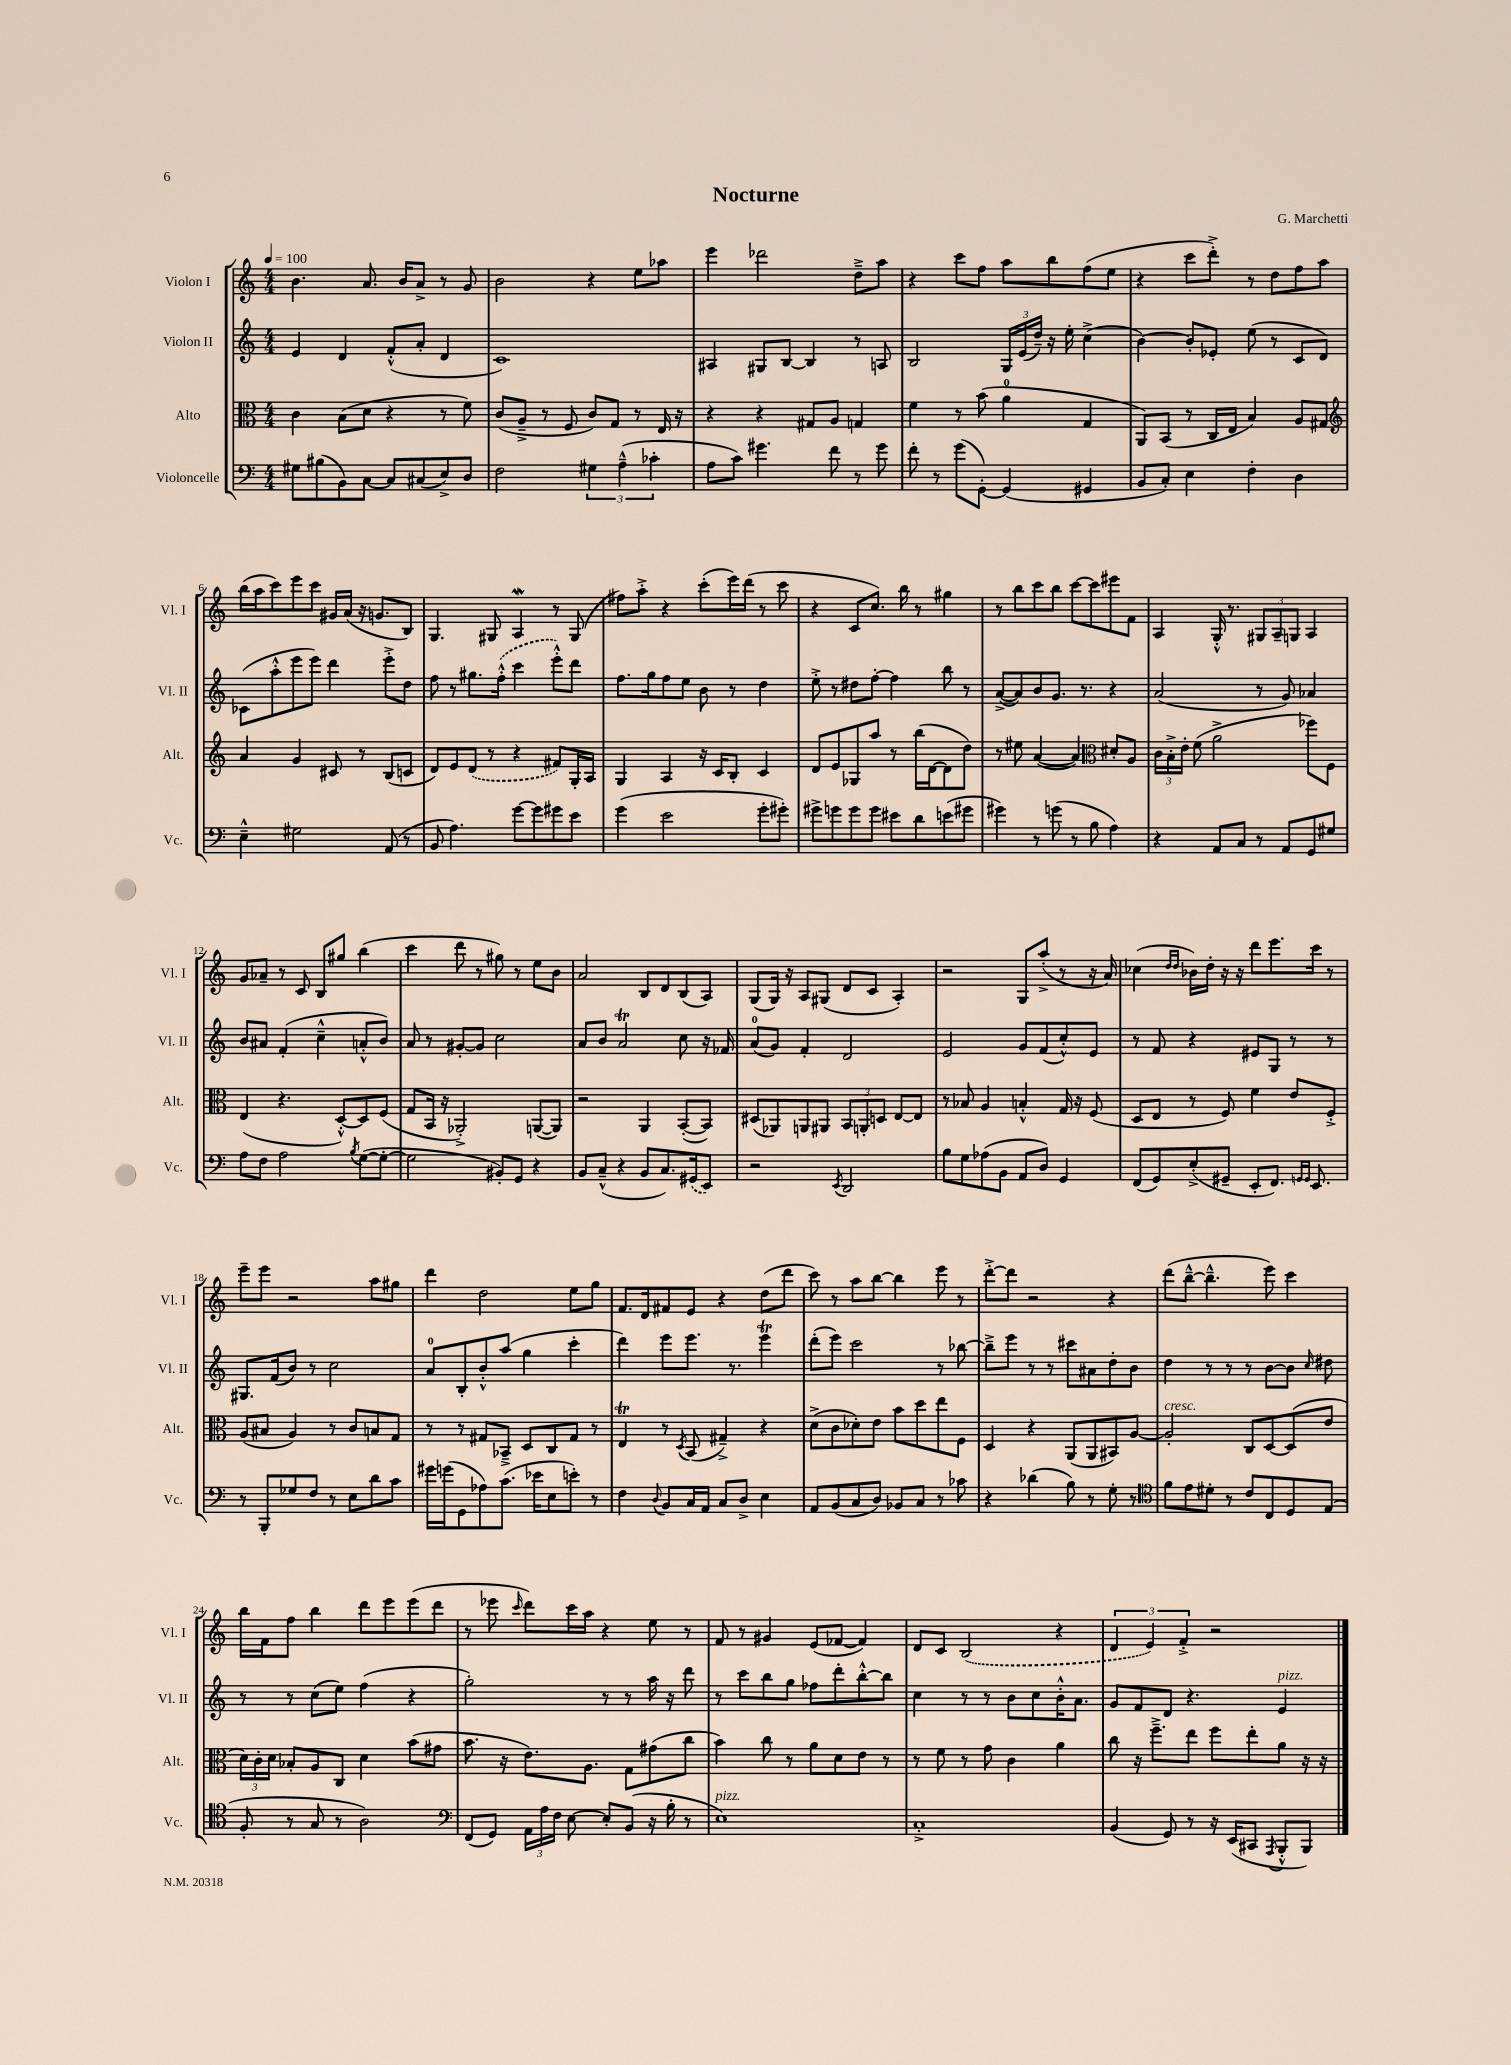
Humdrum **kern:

**kern	**kern	**kern	**kern
*staff4	*staff3	*staff2	*staff1
*clefF4	*clefC3	*clefG2	*clefG2
*k[]	*k[]	*k[]	*k[]
*M4/4	*M4/4	*M4/4	*M4/4
*MM100	*MM100	*MM100	*MM100
8G#	4c	4e	4.b
(8B#	.	.	.
8BB)	(8B	4d	.
[8C	8d	.	8.a
8C]	4r	(8f'^^	.
.	.	.	16b
(8C#	.	8a'	8a^
8E^)	8r	4d	8r
8D	8f)	.	8g
=	=	=	=
2F	(8c	1c)	2b
.	8A~^	.	.
.	8r	.	.
.	8F	.	.
6G#	8c)	.	4r
.	8G	.	.
(6A~^^	.	.	.
.	8r	.	8ee
6c-'	.	.	.
.	16E	.	8aa-
.	16r	.	.
=	=	=	=
8A	4r	4A#	4eee
8c)	.	.	.
4.g#	4r	8G#	2ddd-
.	.	[8B	.
.	8G#	4B]	.
8f	8A	.	.
8r	4G	8r	8dd~^
8g#	.	8A	8aa
=	=	=	=
8f'	4f	2B	4r
8r	.	.	.
(8g	8r	.	8ccc
[8GG')	(8b	.	8ff
(4GG]	4a	24G	8aa
.	.	(24e	.
.	.	24dd~)	.
.	.	16r	8bb
.	.	16ee'	.
4GG#	4G	(4cc^	(8ff
.	.	.	8ee
=	=	=	=
8BB	8AA)	[4b)	4r
8C')	(8BB	.	.
4E	8r	8b']	8ccc
.	16C	8e-'	8ddd'^)
.	16E	.	.
4F'	4B)	(8ee	8r
.	.	8r	8dd
4D	8A	8c	8ff
.	8G#	8d)	8aa
=	=	=	=
*	*clefG2	*	*
4E~^^	4a	(8c-	(16bb
.	.	.	16aa
.	.	8aa'^^	8ccc)
2G#	4g	8eee	8eee
.	.	8eee)	8ccc
.	8c#	4ddd	16g#
.	.	.	(16a
.	8r	.	16r
.	.	.	8.g
(8AA	(8B	8eee'^	.
8r	8c	8dd	8B)
=	=	=	=
8BB	8d)	8ff	4.G
4.A)	8e	8r	.
.	(8d	8.gg#	.
.	8r	.	8G#
.	.	(16ff'^^	.
[8g	4r	4ccc	4A
8g]	.	.	.
8g#	8f#)	8eee'^^)	8r
8e	16G'	8ddd	(8G#
.	16A	.	.
=	=	=	=
(4g	4G	8.ff	8ff#)
.	.	.	8aa'^
.	.	16gg	.
2e	4A	8ff	4r
.	.	8ee	.
.	16r	8b	(8ccc'
.	16c	.	.
.	8B'	8r	16eee)
.	.	.	(16ddd
8g'	4c	4dd	8r
8g#')	.	.	8ccc
=	=	=	=
8g#^	8d	8ee'^	4r
8g	8e	8r	.
8g	8G-	8dd#	8c
8g	8aa	[8ff'	8.cc)
8e#	8r	4ff]	.
.	.	.	16bb
8d	(16bb	.	8r
.	[16d	.	.
(8e	8d]	8bb	4gg#
8g#	8dd)	8r	.
=	=	=	=
4g#)	8r	([8a^	8r
.	8ee#	8a])	8bb
8r	([4a	8b	8ccc
(8g	.	8.g	8bb
8r	4a])	.	[8ccc
.	.	8.r	.
8B	.	.	8ccc]
*	*clefC3	*	*
4A)	8d#'	4r	8eee#
.	8A	.	8f
=	=	=	=
4r	24c	(2a	4A
.	24B'^	.	.
.	24e'	.	.
.	(8f	.	.
8AA	2a^	.	16G'^^
.	.	.	8.r
8C	.	.	.
8r	.	8r	12G#
.	.	.	12A~
8AA	.	8g)	.
.	.	.	12G
8GG	8ff-)	4a-	4A
8G#	8F	.	.
=	=	=	=
8A	(4E	8b	8g
8F	.	8a#	8a-~
2A	4.r	(4f'	8r
.	.	.	8c
.	.	4cc~^^	8B
.	[8D'^^)	.	8gg#
8qB	.	.	.
([8G	8D]	8a'^^	(4bb
8G'_	(8F	8b)	.
=	=	=	=
2G]	8G	8a	4ccc
.	16BB	8r	.
.	16r	.	.
.	2AA-'^)	[8g#'	8ddd
.	.	8g#]	8r
8BB#')	.	2cc	8gg#)
8GG	.	.	8r
4r	([8AA	.	8ee
.	8AA])	.	8b
=	=	=	=
8BB	2r	8a	2a
(8C~^^	.	8b	.
4r	.	2a	.
8BB	4AA	.	8B
8.C)	.	.	8d
.	([8BB'	8cc	(8B
(16GG#	.	.	.
8EE)	8BB])	16r	8A)
.	.	16f-	.
=	=	=	=
2r	(8D#	(8a	(8G
.	8AA-)	8g)	16G)
.	.	.	16r
.	8AA	4f'	8A
.	8AA#	.	(8G#
8qEE	.	.	.
2DD	12BB	2d	8d
.	12AA'	.	.
.	.	.	8c
.	12D	.	.
.	[8E	.	4A')
.	8E]	.	.
=	=	=	=
8B	8r	2e	2r
8G	8B-	.	.
(8A-	4A	.	.
8BB	.	.	.
8AA	4B'^^	8g	8G
8D)	.	(8f	(8aa'^
4GG	16G	8cc'^^)	8r
.	16r	.	.
.	(8F	8e	16r
.	.	.	16a)
=	=	=	=
(8FF	8D	8r	(4cc-
8GG)	8E	8f	.
.	.	.	16qqdd
.	.	.	16qqdd
(8E'^	8r	4r	16b-)
.	.	.	16dd'
8GG#~	8F)	.	16r
.	.	.	16r
8EE'	4f	8e#	8ddd
8.FF)	.	8G	8.eee
.	8e	8r	.
16qqGG	.	.	.
16qqGG	.	.	.
8.EE	.	.	16ccc
.	8F'^	8r	8r
=	=	=	=
8r	(8A	8.G#	8eee~
8BBB'	8B#	.	8eee
.	.	(16f	.
8G-	4A)	8b)	2r
8F	.	8r	.
8r	8r	2cc	.
8E	8c	.	.
8d	8B	.	8aa
8c	8G	.	8gg#
=	=	=	=
16g#	8r	8a	4ddd
(16g	.	.	.
8GG	8r	8B'	.
8A-)	8G#	8b'^^	2dd
(8.c	8BB-~^	(8aa	.
.	8D	4gg	.
16e-	.	.	.
8E	8C	.	.
8e')	8G#	4ccc'	8ee
8r	8r	.	8gg
=	=	=	=
4F	4E	4ddd)	8.f
.	.	.	16d
8qqD	.	.	.
8BB	8r	8eee	8f#
.	8qD	.	.
16C	(8BB	8.eee	8e
16AA	.	.	.
8C	4G#~^)	.	4r
.	.	8.r	.
8D^	.	.	.
4E	4r	4eee	(8dd
.	.	.	8ddd
=	=	=	=
8AA	(8d^	(8ddd'	8ccc)
(8BB	8c	8eee)	8r
8C	8d-')	2ccc	8aa
8D)	8e	.	[8bb
8BB-	8b	.	4bb]
8C	8dd	.	.
8r	8ee	8r	8eee
8c-	8F	[8bb-	8r
=	=	=	=
4r	4D	8bb-~^]	[8ddd'^
.	.	8eee	8ddd]
(4d-	4r	8r	2r
.	.	8r	.
8B)	(8AA	8ccc#	.
8r	8AA	8a#	.
8G'	8BB#)	8dd'	4r
8r	[8A	8b	.
=	=	=	=
*clefC4	*	*	*
8f	2A']	4dd	(8ddd
8e	.	.	[8bb~^^
8d#'	.	8r	4.bb~^^]
8r	.	8r	.
8c	8C	8r	.
8C	[8D	[8b	8eee)
8D	(8D]	8b]	4ccc
.	.	16qqcc	.
(8E	8e	8dd#	.
=	=	=	=
8F'	24d)	8r	16bb
.	24c'	.	.
.	.	.	16f
.	24d	.	.
8r	8B-'	8r	8ff
8G	8A	(8cc	4bb
8r	8C	8ee)	.
2A)	4d	(4ff	8ddd
.	.	.	8eee
.	(8b	4r	(8eee
.	8g#	.	8ddd
=	=	=	=
*clefF4	*	*	*
(8FF	8.b	2gg')	8r
8GG)	.	.	8eee-
.	16r	.	.
.	.	.	16qqccc
24AA	8.e)	.	8ddd)
24A	.	.	.
24F	.	.	.
[8E	.	.	16ccc
.	8.A	.	16aa
8E']	.	8r	4r
(8BB	8G	8r	.
16r	(8g#	16aa	8ee
16B'	.	16r	.
8r	8cc	8ddd	8r
=	=	=	=
1E)	4b)	8r	8f
.	.	8ccc	8r
.	8cc	8bb	4g#
.	8r	8gg	.
.	8a	8ff-	(8e
.	8d	8ddd'	[8f-
.	8e	[8bb'^^	4f-])
.	8r	8bb]	.
=	=	=	=
1C'^	8r	4cc	8d
.	8f	.	8c
.	8r	8r	(2B
.	8g	8r	.
.	4c	8b	.
.	.	8cc	.
.	4a	16b'^^	4r
.	.	8.a	.
=	=	=	=
(4BB	8cc	8g	6d
.	16r	8f	.
.	.	.	6e)
.	8.ff~^	.	.
8GG)	.	8d	.
.	.	.	6f'^
8r	8ee	4.r	.
16r	8ff	.	2r
(16EE	.	.	.
8CC#	8ee'	.	.
8qAAA	.	.	.
8BBB'^^	8a	4e	.
8BBB)	16r	.	.
.	16r	.	.
==	==	==	==
*-	*-	*-	*-
